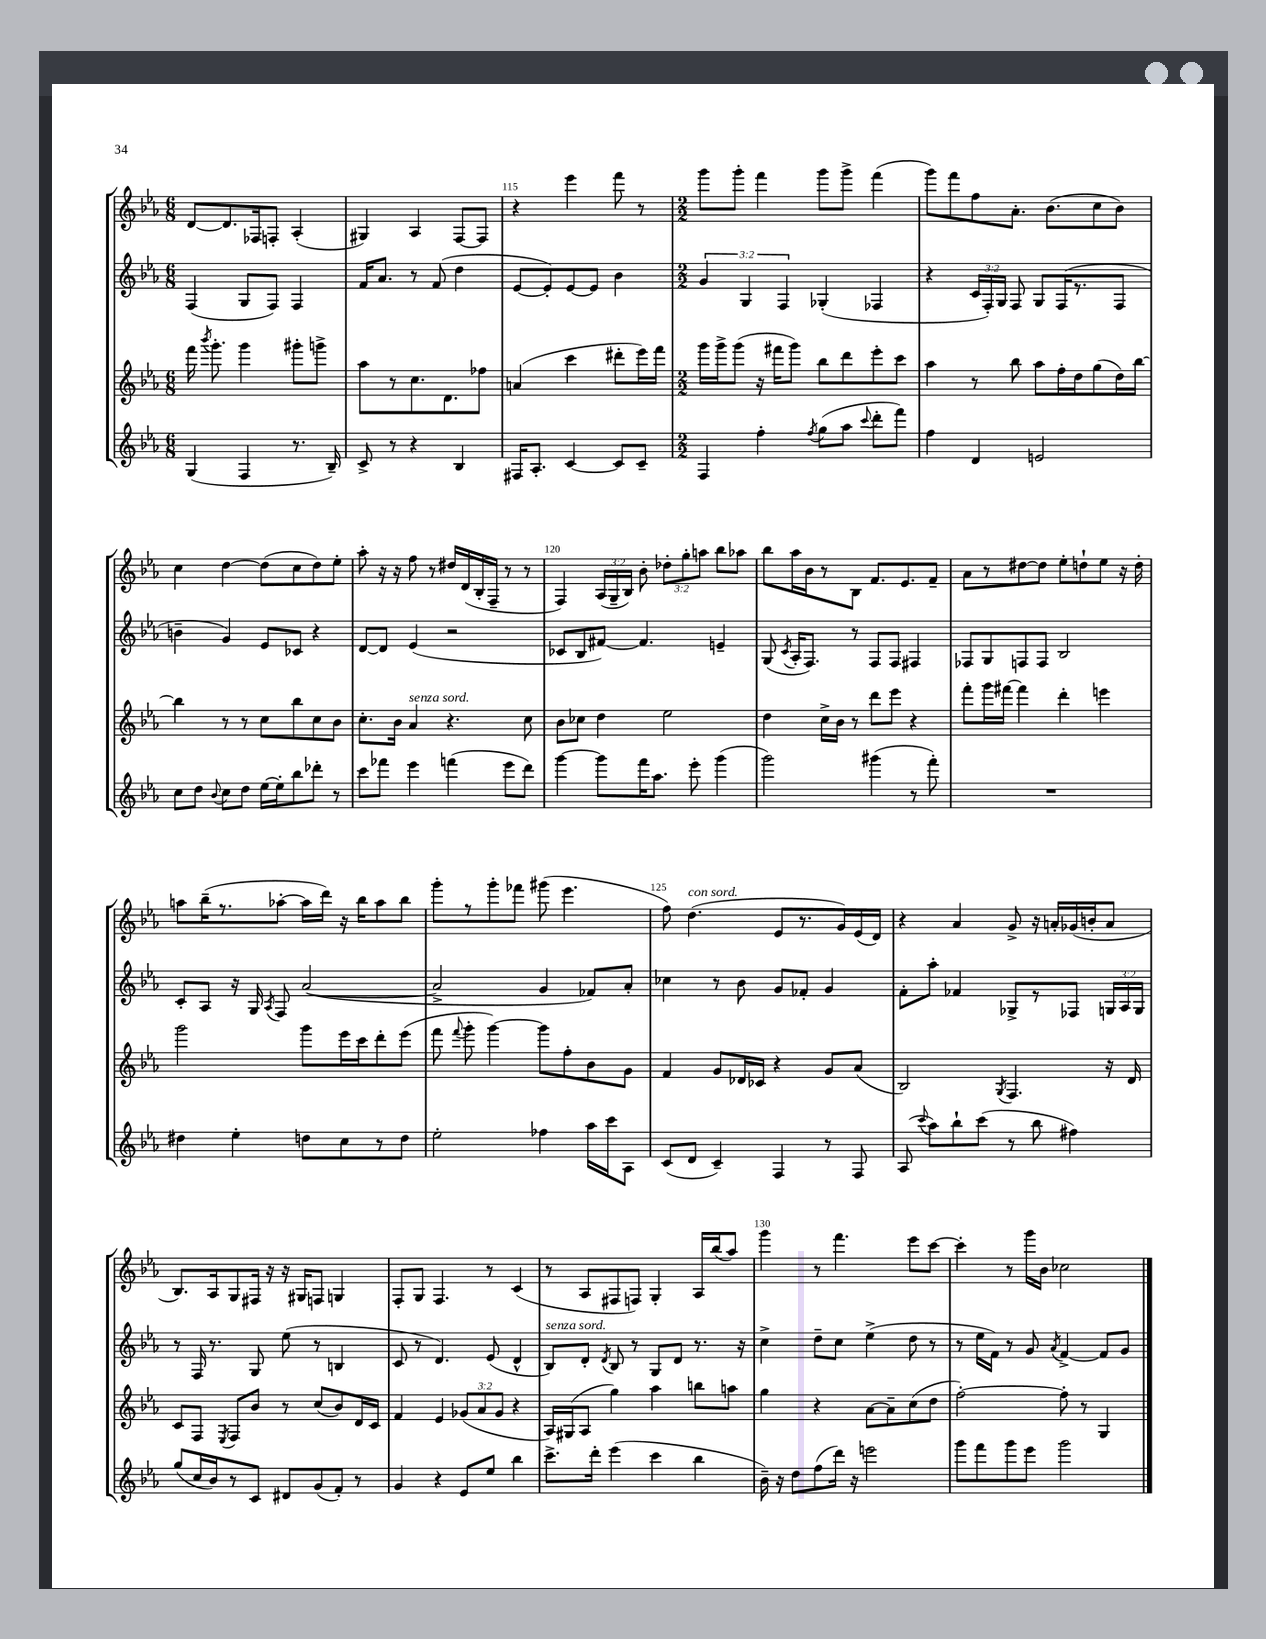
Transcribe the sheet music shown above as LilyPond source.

<<
\new StaffGroup <<
\new Staff = "s0" {
    \clef treble \key ees \major \numericTimeSignature \time 6/8 \override Staff.TupletNumber.text = #tuplet-number::calc-fraction-text
    \autoBeamOff d'8[~ d'8. fes16 f8]-. aes4-.( |
    gis4) aes4 f8[~ f8] |
    r4 ees'''4 f'''8 r8 |
    \numericTimeSignature \time 2/2 g'''8[ g'''8]-. f'''4 g'''8[ g'''8]-> f'''4( |
    g'''8[) f'''8 f''8 aes'8.]-. bes'8.[( c''8 bes'8]) |
    c''4 d''4~ d''8[( c''8 d''8) ees''8]-. |
    aes''8-. r16 r16 f''8 r8 dis''16[ d'16( bes16-. f16]-- r8 r8 |
    f4) \tuplet 3/2 { aes16[( g16-- bes16]) } bes'8-. \tuplet 3/2 { des''8[-. g''8-. a''8] } bes''8[ aes''8] |
    bes''8[ aes''16 bes'16 r8 bes8] f'8.[ ees'8. f'8]-- |
    aes'8[ r8 dis''8~ dis''8] ees''8[-. d''8-! ees''8] r16 d''16-. |
    a''8[ bes''16--( r8. aes''8]~-. aes''16[ d'''16]) r16 bes''16[ aes''8 bes''8] |
    g'''8[-. r8 g'''8-. fes'''8] gis'''8( ees'''4. |
    f''8) d''4.^\markup { \italic "con sord." }( ees'8[ r8. g'16) ees'16( d'16]) |
    r4 aes'4 g'8-> r16 a'16[-. ges'16( b'16-. a'8] |
    bes8.[) aes16 g8 fis16] r16 r16 gis16[ f8] g4 |
    f8[-. g8] f4. r8 c'4( |
    r8 aes8[ fis8 f8]) g4-. aes16[ bes''16( aes''8]) |
    g'''4 r8 f'''4. ees'''8[ c'''8]~ |
    c'''4-. r8 g'''16[ bes'16] ces''2 \bar "|." |
}
\new Staff = "s1" {
    \clef treble \key ees \major \numericTimeSignature \time 6/8 \override Staff.TupletNumber.text = #tuplet-number::calc-fraction-text
    \autoBeamOff f4( g8[ f8]) f4 |
    f'16[ aes'8.] r8 f'8( d''4 |
    ees'8[~ ees'8-.) ees'8~ ees'8] bes'4 |
    \numericTimeSignature \time 2/2 \tuplet 3/2 { g'4 g4 f4 } ges4-.( fes4 |
    r4 \tuplet 3/2 { c'16[ f16-.) g16] } f8 g8[ f16( r8. f8] |
    b'4-- g'4) ees'8[ ces'8] r4 |
    d'8[~ d'8] ees'4( r2 |
    ces'8[ bes8 fis'8]~) fis'4. e'4-- |
    g8( \acciaccatura { c'8 } aes16[-. f8.]) r8 f8[ f8] fis4 |
    fes8[ g8 f8 f8] bes2 |
    c'8[-. aes8] r16 g16 \acciaccatura { aes8 } f8 aes'2~( |
    aes'2-> g'4 fes'8[) aes'8]-. |
    ces''4 r8 bes'8 g'8[ fes'8]-. g'4 |
    f'8[-. aes''8]-. fes'4 ges8[-> r8 fes8] \tuplet 3/2 { g16[ aes16 g16] } |
    r8 f16 r8. g8 ees''8( r8 b4 |
    c'8 r8 d'4.) ees'8( d'4-^ |
    bes8[^\markup { \italic "senza sord." }) d'8]-. \acciaccatura { d'8 } bes8 r8 g8[ d'8] r8. r16 |
    c''4-> d''8[-- c''8] ees''4->( d''8 r8 |
    r8 ees''16[ f'16]) r8 g'8 \acciaccatura { aes'8 } f'4~-> f'8[ g'8] \bar "|." |
}
\new Staff = "s2" {
    \clef treble \key ees \major \numericTimeSignature \time 6/8 \override Staff.TupletNumber.text = #tuplet-number::calc-fraction-text
    \autoBeamOff f'''16 \acciaccatura { bes'''8 } g'''8.-. g'''4 gis'''8[-. g'''8]-> |
    aes''8[ r8 c''8. d'8. fes''8] |
    a'4( c'''4 dis'''8[-. ees'''16) f'''16] |
    \numericTimeSignature \time 2/2 g'''16[ g'''16-> g'''8]( r16 fis'''16[ g'''8]) bes''8[ d'''8 ees'''8-. c'''8] |
    aes''4 r8 bes''8 aes''8[ f''16-. d''16 g''8( d''16) bes''16]~ |
    bes''4 r8 r8 c''8[ bes''8 c''8 bes'8] |
    c''8.[-. bes'16] aes'4^\markup { \italic "senza sord." } r4. c''8 |
    bes'8[ ces''8] d''4 ees''2 |
    d''4 c''16[-> bes'16] r8 d'''8[ ees'''8] r4 |
    f'''8[-. g'''16 fis'''16]~ fis'''4 d'''4-. e'''4 |
    g'''2 g'''8[ ees'''16 c'''16 d'''8-. ees'''8]( |
    f'''8 \appoggiatura { f'''8 } g'''8-. g'''4~) g'''8[ f''8-. bes'8 g'8] |
    f'4 g'8[ des'16 ces'16] r4 g'8[ aes'8]( |
    bes2) \acciaccatura { g8 } f4. r16 d'16 |
    c'8[ f8] \acciaccatura { ees8 } f8[ bes'8] r8 c''8[( bes'8) d'16 c'16] |
    f'4 ees'4 \tuplet 3/2 { ges'8[( aes'8 ges'8] } r4 |
    aes16[) gis16( aes8] g''4) aes''4 b''8[ a''8] |
    g''4 r4 aes'8[~ aes'8-- c''8( d''8] |
    f''2~-.) f''8-. r8 g4 \bar "|." |
}
\new Staff = "s3" {
    \clef treble \key ees \major \numericTimeSignature \time 6/8
    \autoBeamOff g4( f4 r8. bes16--) |
    c'8-> r8 r4 bes4 |
    fis16[ aes8.]-. c'4~ c'8[ c'8]-- |
    \numericTimeSignature \time 2/2 f4 f''4-. \acciaccatura { f''8 } g''8[( aes''8] \appoggiatura { c'''8 } d'''8[-. f'''8]) |
    f''4 d'4 e'2 |
    c''8[ d''8] \appoggiatura { bes'8 } c''8[ d''8] ees''16[~ ees''16-. bes''8 des'''8]-. r8 |
    c'''8[ fes'''8] ees'''4 f'''4( ees'''8[ d'''8]) |
    g'''4~ g'''8[ f'''16 aes''8.] ees'''8-. g'''4( |
    g'''2) gis'''4( r8 f'''8-.) |
    R1 |
    dis''4 ees''4-. d''8[ c''8 r8 d''8] |
    ees''2-. fes''4 aes''16[ c'''16 aes8] |
    c'8[( d'8] c'4--) f4 r8 f8 |
    aes8( \appoggiatura { c'''8 } aes''8[) bes''8-! c'''8]( r8 bes''8 fis''4) |
    g''8[( c''16 bes'16) r8 c'8] dis'8[ g'8( f'8]-.) r8 |
    g'4 r4 ees'8[ ees''8] bes''4 |
    c'''8.[-> d'''16]-. ees'''4( c'''4 bes''4 |
    bes'16--) r16 d''8[ f''8( d'''16]) r16 e'''2 |
    g'''8[ f'''8 g'''8 ees'''8] g'''2 \bar "|." |
}
>>
>>
\layout { \context { \Score currentBarNumber = #113 \override BarNumber.break-visibility = ##(#f #t #t) barNumberVisibility = #(every-nth-bar-number-visible 5) } }
